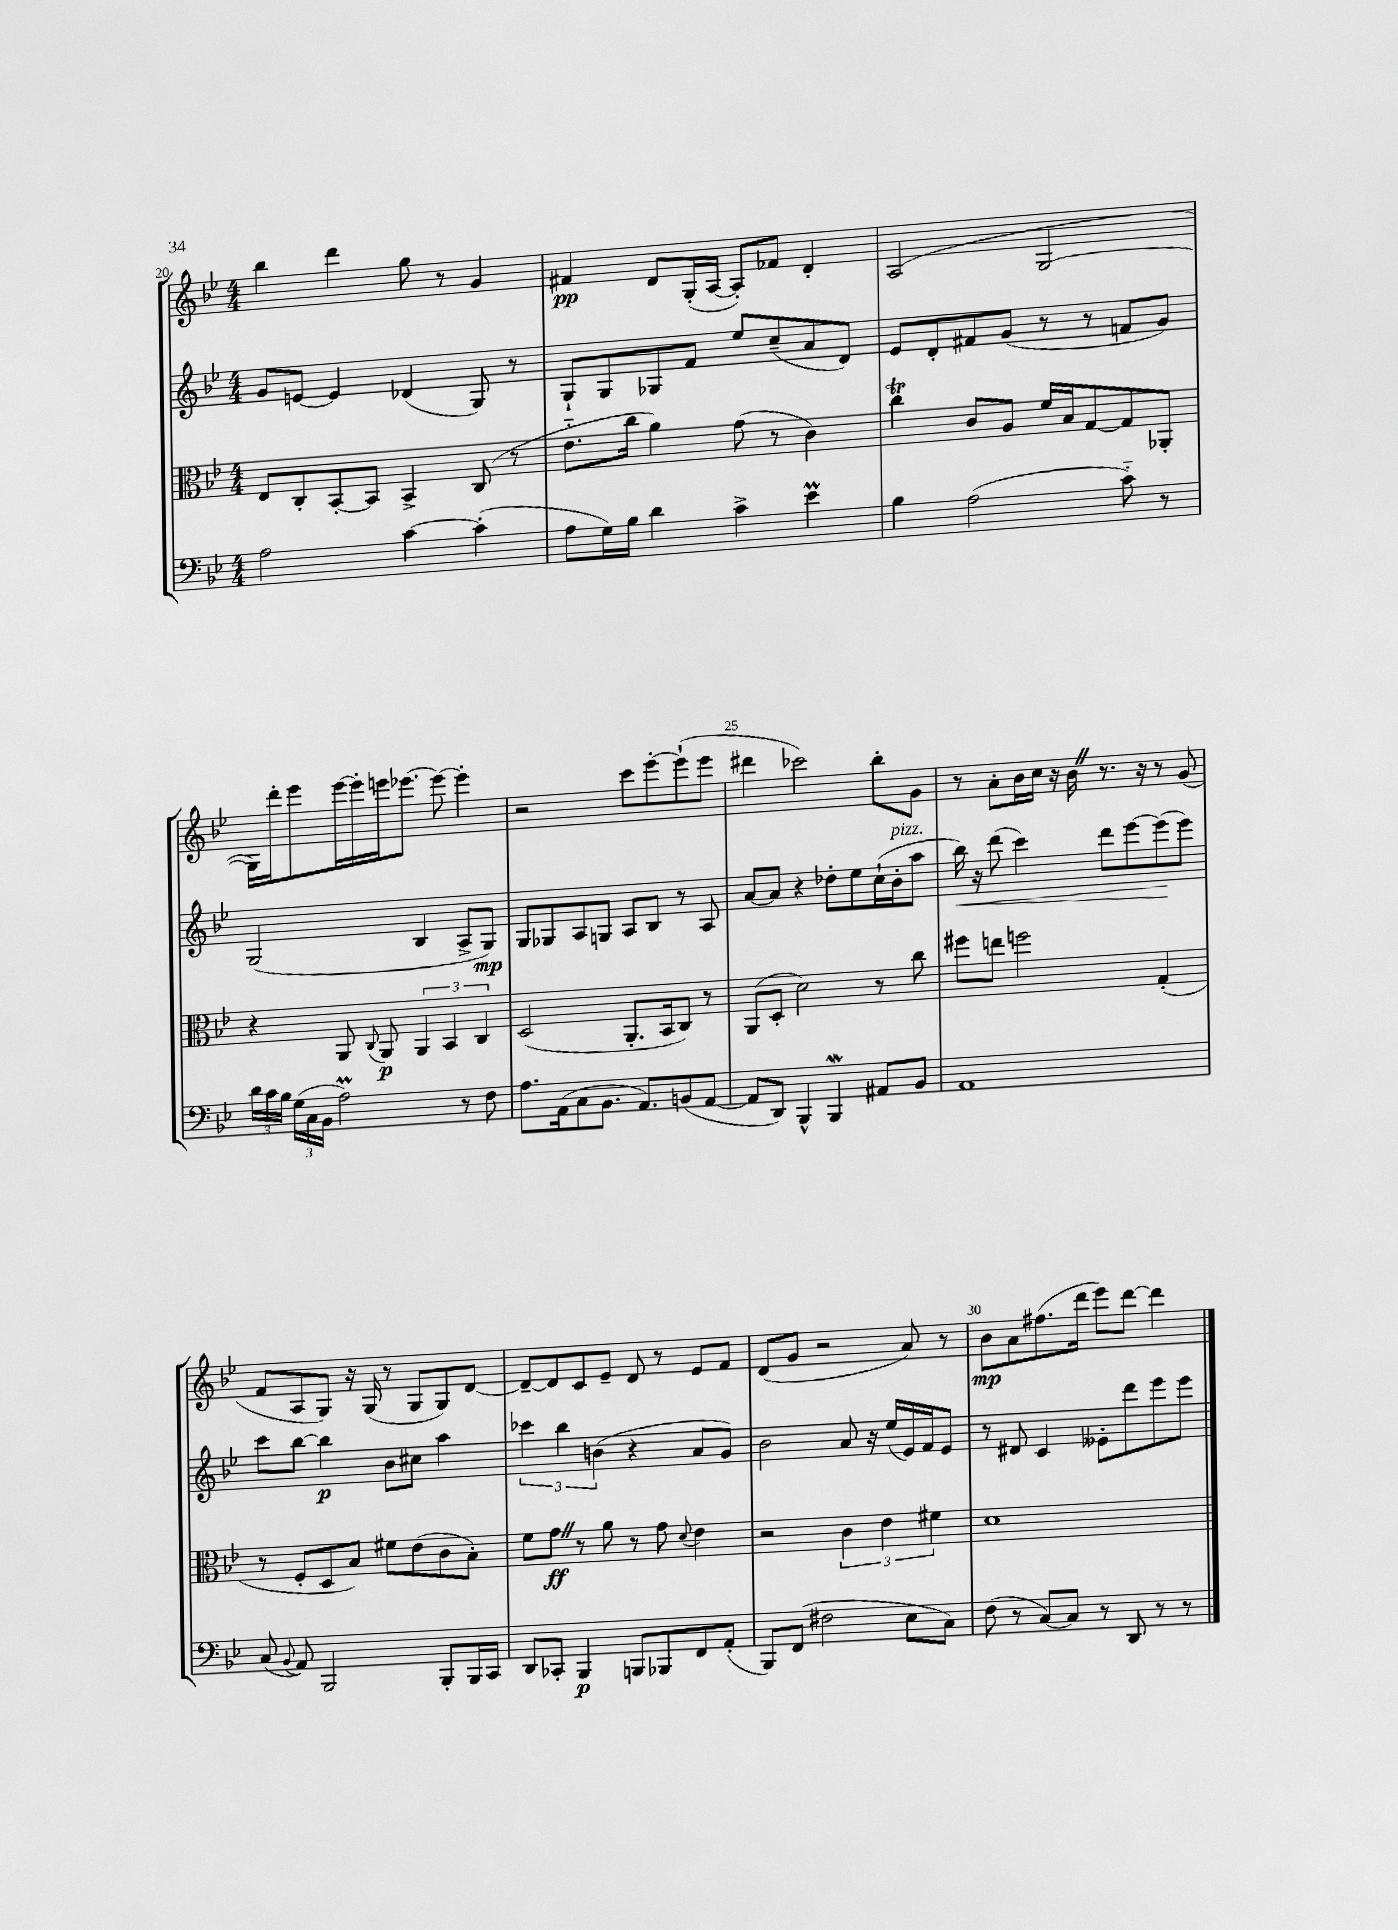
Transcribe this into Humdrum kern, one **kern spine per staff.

**kern	**kern	**kern	**kern
*staff4	*staff3	*staff2	*staff1
*clefF4	*clefC3	*clefG2	*clefG2
*k[b-e-]	*k[b-e-]	*k[b-e-]	*k[b-e-]
*M4/4	*M4/4	*M4/4	*M4/4
2A	8E-	8g	4bb-
.	8C'	[8e	.
.	[8BB-'	4e]	4ddd
.	8BB-]	.	.
[4c	4BB-^	(4d-	8gg
.	.	.	8r
(4c']	(8C	8G)	4g
.	8r	8r	.
=	=	=	=
8A	8.e-'~	8G`	4f#
16G)	.	8G	.
16B-	16cc	.	.
4d	4a)	8G-	8d
.	.	8f	(16G'
.	.	.	[16A
4c^	(8g	8ee-	8A'])
.	8r	(8cc~	8f-
4e-	4c)	8a	4d'
.	.	8d)	.
=	=	=	=
4B-	4cc	8e-	(2A
.	.	8d'	.
(2A	8c	8f#	.
.	8A	(8g	.
.	16f	8r	[2G
.	16B-	.	.
.	[8G	8r	.
8c'~)	8G]	8f	.
8r	8AA-'	8g)	.
=	=	=	=
24d	4r	(2G	16G])
24c	.	.	.
.	.	.	16ddd'
24B-	.	.	.
(24G	.	.	8eee-
24C	.	.	.
24BB-	.	.	.
2A)	8AA	.	[16eee-
.	.	.	16eee-']
.	8qqC	.	.
.	8AA	.	16eee
.	.	.	[8.eee-
.	6AA	4B-	.
.	.	.	8eee-_
.	6BB-	.	.
8r	.	8A^	4eee-']
.	6C	.	.
8F	.	8G)	.
=	=	=	=
8.A	(2D	8G	2r
.	.	8G-	.
(16AA	.	.	.
8C	.	8A	.
8.BB-	.	8G	.
.	8.AA'	8A	8ccc
8.AA)	.	.	.
.	.	8B-	[8eee-'
.	16BB-	.	.
(8BB	8C)	8r	(8eee-`]
[8AA	8r	8A	8eee-
=	=	=	=
8AA]	(8AA	[8a	4ddd#
8DD)	8D'	8a]	.
4BBB-^^	2d)	4r	2ccc-)
4BBB-	.	8dd-'	.
.	.	8ee-	.
8AA#	8r	(16cc`	8bb-'
.	.	16b-'	.
8BB-	8cc	8aa	8g
=	=	=	=
1AA	8ff#	16bb-)	8r
.	.	16r	.
.	8ee	(8ddd	8a'
.	2ff	4ccc)	16b-
.	.	.	16cc
.	.	.	16r
.	.	.	16b-
.	.	8ddd	8.r
.	.	[8eee-	.
.	.	.	16r
.	(4G'	(8eee-]	8r
.	.	8eee-)	(8g
=	=	=	=
(8C	8r	8ccc	8f
8qqBB-	.	.	.
8AA)	8F'	[8bb-	8A
2BBB-	8D	4bb-]	8G)
.	8B-)	.	16r
.	.	.	(16G
.	8f#	8b-	8r
.	(8e-	8cc#	8G
8BBB-'	8c	4aa	8G)
16BBB-	8B-')	.	[8d
16CC	.	.	.
=	=	=	=
8DD	8f	6ccc-	8d~_
8CC-'	8g	.	8d]
.	.	6bb-	.
4BBB-	8r	.	8c
.	.	(6b	.
.	8a	.	8e-~
8BBB	8r	4r	8d
8BBB-	8g	.	8r
.	8qqd	.	.
8FF	4e-	8a	8e-
(8AA'	.	8g)	8f
=	=	=	=
8BBB-)	2r	2b-	(8d
(8FF	.	.	8g
2F#	.	.	2r
.	6c	8a	.
.	.	16r	.
.	6e-	.	.
.	.	(16ee-	.
8E-	.	16e-)	8a)
.	.	16f	.
.	6f#	.	.
8C)	.	8e-	8r
=	=	=	=
(8F	1d	8r	8b-
8r	.	8d#	8a
[8C)	.	4c	(8.ff#
8C]	.	.	.
.	.	.	16ddd
8r	.	8e--'	8eee-)
8DD	.	8ddd	[8ddd
8r	.	8eee-	4ddd]
8r	.	8eee-	.
==	==	==	==
*-	*-	*-	*-
